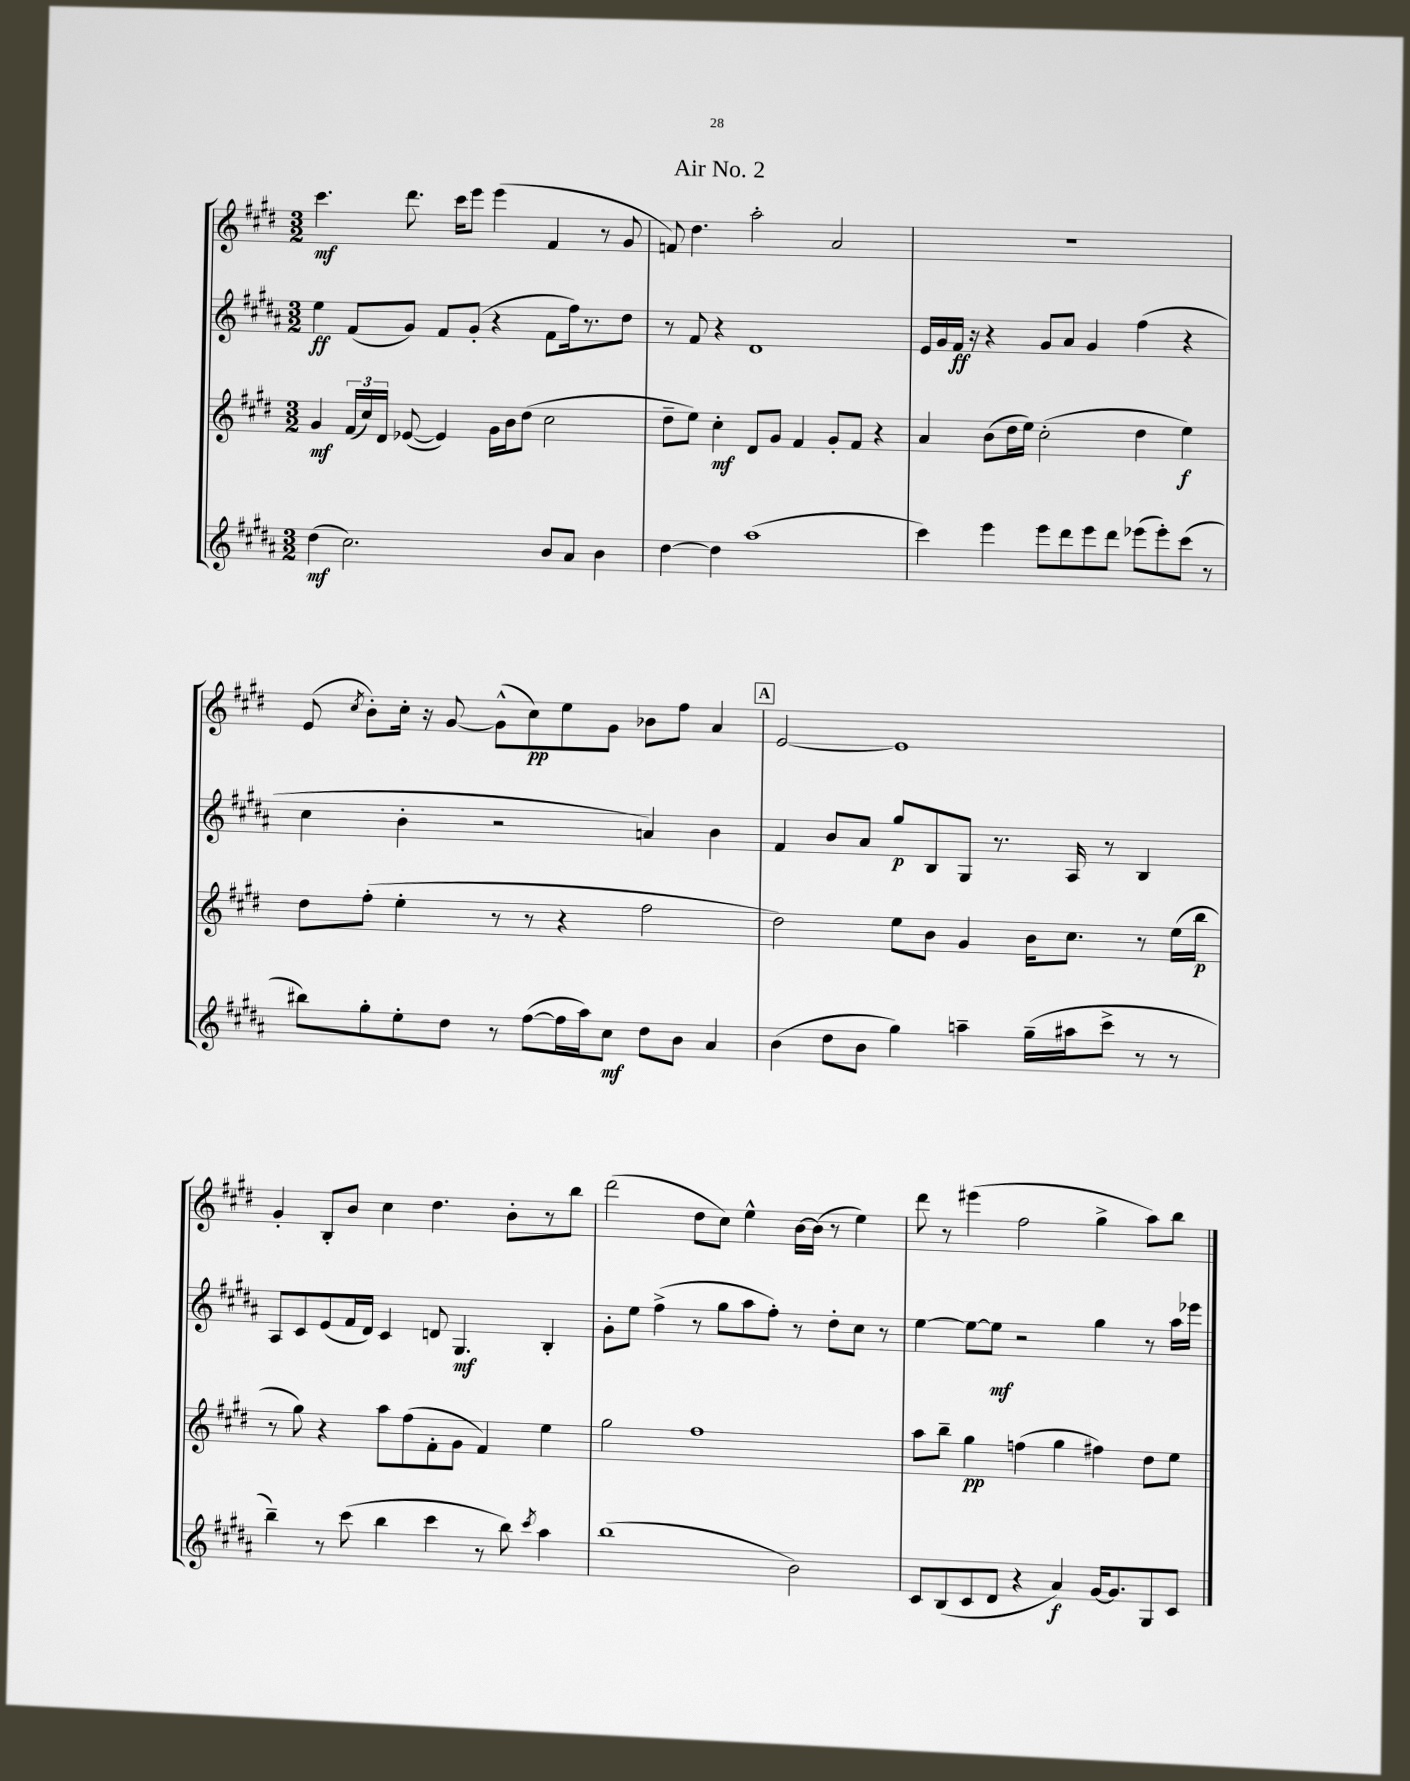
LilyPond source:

\header { title = "Air No. 2" }
<<
\new StaffGroup <<
\new Staff = "s0" {
    \clef treble \key e \major \numericTimeSignature \time 3/2
    \autoBeamOff cis'''4.\mf dis'''8. cis'''16[ e'''8] e'''4( fis'4 r8 gis'8 |
    f'8) dis''4. a''2-. a'2 |
    R1. |
    e'8( \acciaccatura { cis''8 } b'8[-.) cis''16]-. r16 gis'8~ gis'8[-^( cis''8\pp) e''8 gis'8] bes'8[ fis''8] a'4 |
    \mark \markup { \box "A" } e'2~ e'1 |
    gis'4-. b8[-. b'8] cis''4 dis''4. b'8[-. r8 b''8] |
    dis'''2( dis''8[ cis''8]) e''4-^ b'16[~ b'16]( r8 e''4) |
    dis'''8 r8 eis'''4( fis''2 gis''4-> a''8[) b''8] \bar "|." |
}
\new Staff = "s1" {
    \clef treble \key b \major \numericTimeSignature \time 3/2
    \autoBeamOff e''4\ff fis'8[( gis'8]) fis'8[ gis'8]-.( r4 fis'8[ fis''16) r8. dis''8] |
    r8 fis'8 r4 dis'1 |
    e'16[ gis'16 fis'16]\ff r16 r4 gis'8[ ais'8] gis'4 fis''4( r4 |
    cis''4 b'4-. r2 a'4) b'4 |
    \mark \markup { \box "A" } fis'4 b'8[ ais'8] gis''8[\p b8 gis8] r8. ais16 r8 b4 |
    ais8[ cis'8 e'8( fis'16 dis'16]) cis'4 d'8 gis4.\mf b4-. |
    gis'8[-. e''8] fis''4->( r8 gis''8[ ais''8 fis''8]-.) r8 dis''8[-. cis''8] r8 |
    e''4~ e''8[~ e''8]\mf r2 gis''4 r8 ais''16[ ees'''16] \bar "|." |
}
\new Staff = "s2" {
    \clef treble \key e \major \numericTimeSignature \time 3/2
    \autoBeamOff gis'4\mf \tuplet 3/2 { fis'16[( cis''16) dis'16] } ees'8~( ees'4) gis'16[ b'16 dis''8]( cis''2 |
    dis''8[-- e''8]) cis''4-.\mf dis'8[ gis'8] fis'4 gis'8[-. fis'8] r4 |
    a'4 b'8[( dis''16 e''16]) cis''2-.( dis''4 e''4\f) |
    dis''8[ fis''8]-.( e''4-. r8 r8 r4 fis''2 |
    \mark \markup { \box "A" } dis''2) e''8[ b'8] gis'4 b'16[ cis''8.] r8 e''16[( b''16]\p |
    r8 gis''8) r4 a''8[ fis''8( fis'8-. gis'8] fis'4) e''4 |
    gis''2 fis''1 |
    a''8[ b''8]-- gis''4\pp f''4( gis''4 fis''4) dis''8[ e''8] \bar "|." |
}
\new Staff = "s3" {
    \clef treble \key b \major \numericTimeSignature \time 3/2
    \autoBeamOff dis''4\mf( cis''2.) b'8[ ais'8] b'4 |
    dis''4~ dis''4 ais''1( |
    cis'''4) e'''4 e'''8[ dis'''8 e'''8 dis'''8] ees'''8[( ees'''8-.) cis'''8]( r8 |
    bis''8[) gis''8-. e''8-. dis''8] r8 fis''8[~( fis''16 ais''16) cis''8]\mf dis''8[ b'8] ais'4 |
    \mark \markup { \box "A" } b'4( dis''8[ b'8] gis''4) a''4-- gis''16[--( ais''16 cis'''8]-> r8 r8 |
    b''4--) r8 cis'''8( b''4 cis'''4 r8 b''8) \acciaccatura { cis'''8 } ais''4 |
    b''1( b'2) |
    cis'8[ b8( cis'8 dis'8] r4 ais'4\f) gis'16[~ gis'8. gis8 cis'8] \bar "|." |
}
>>
>>
\layout { \context { \Score \remove "Bar_number_engraver" } }
